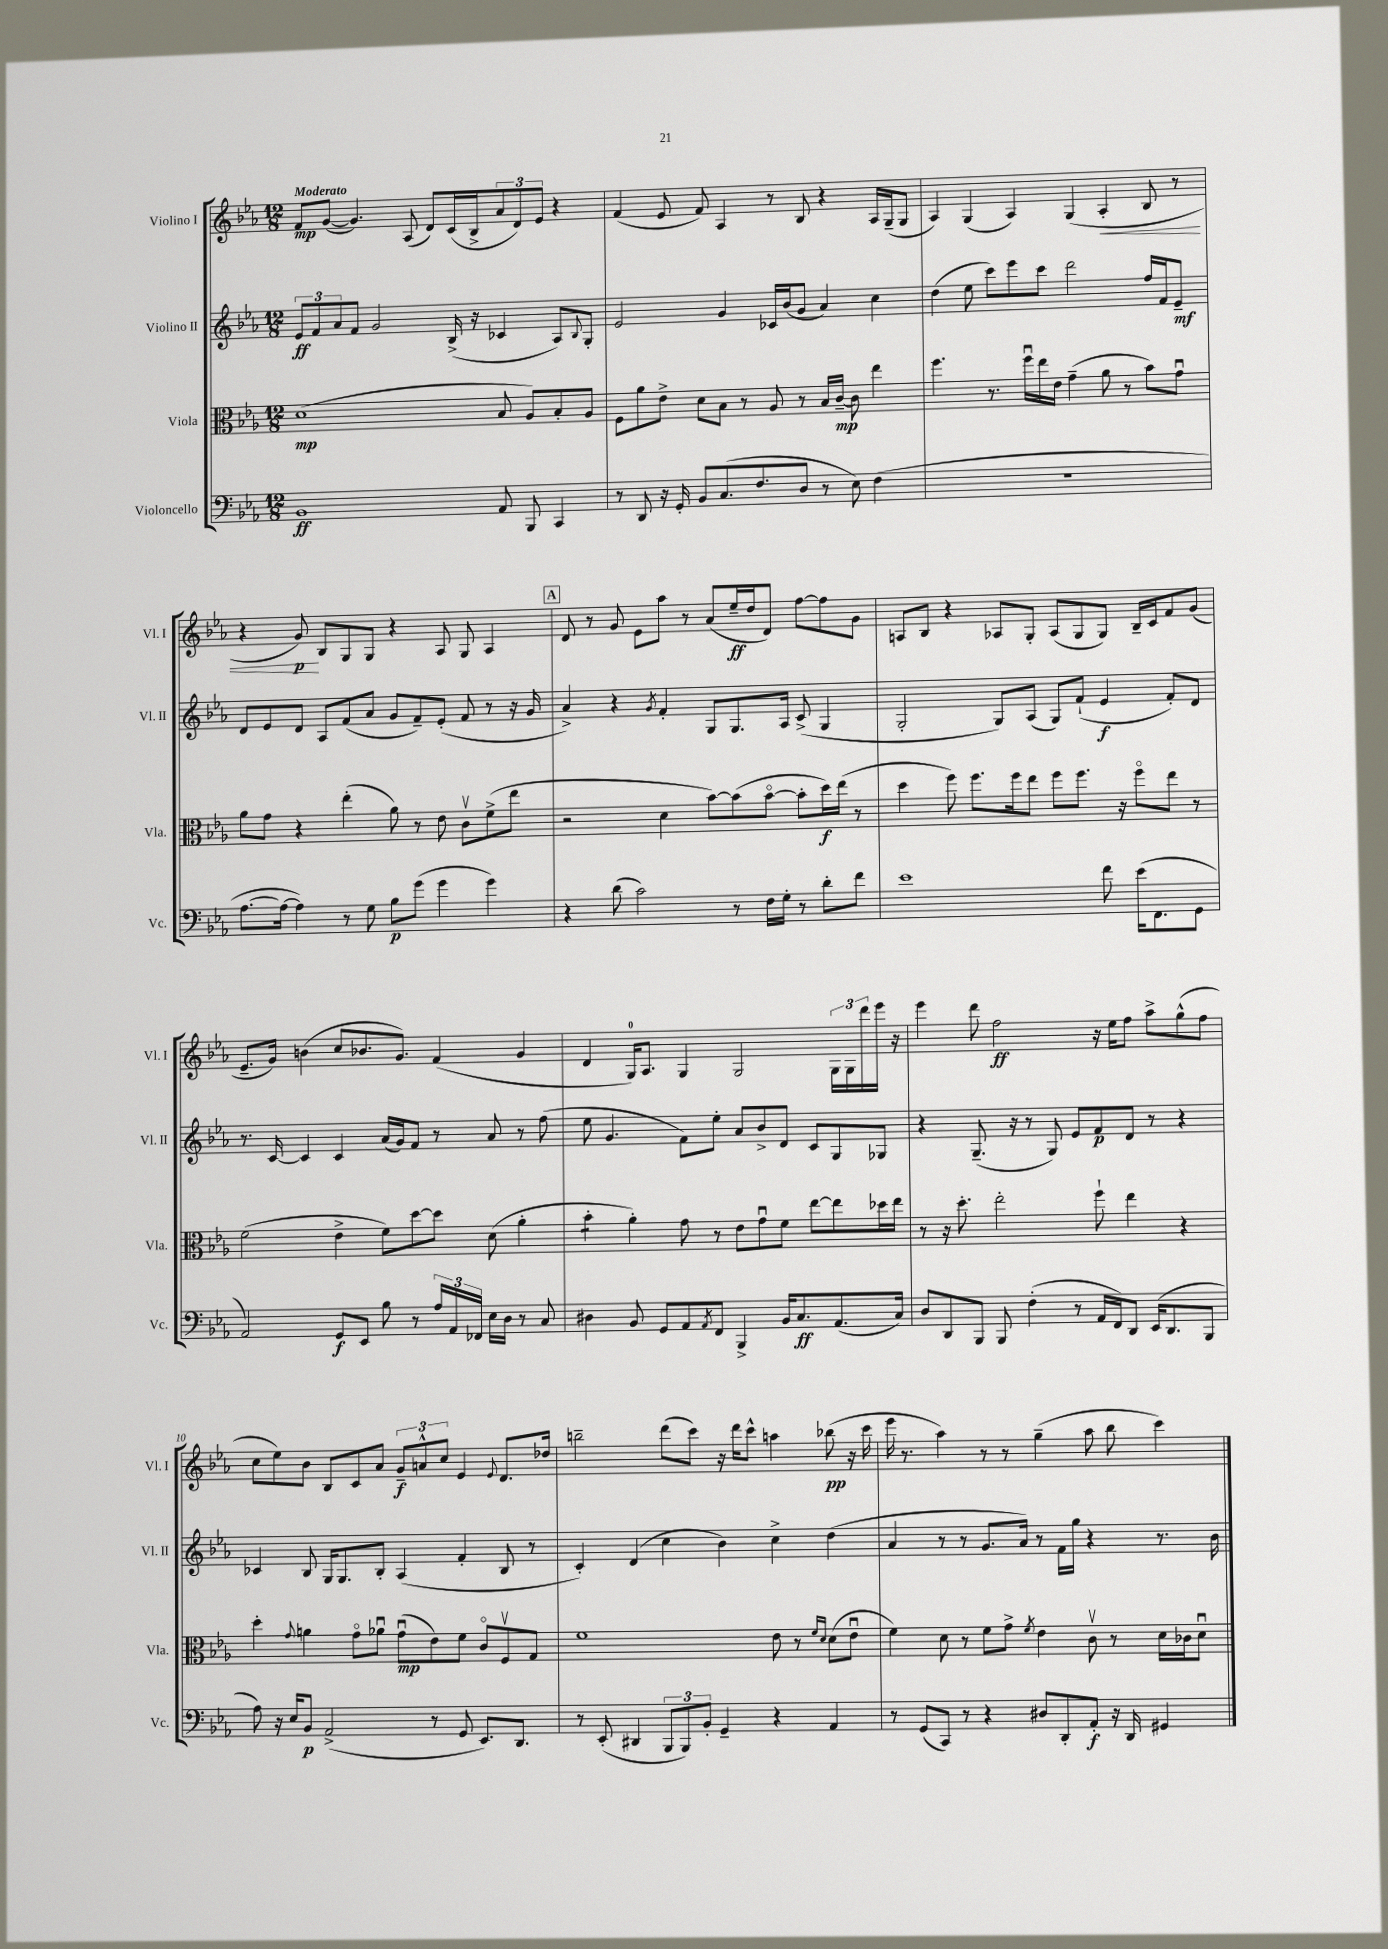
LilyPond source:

<<
\new StaffGroup <<
\new Staff = "s0" \with { instrumentName = "Violino I" shortInstrumentName = "Vl. I" } {
    \clef treble \key ees \major \numericTimeSignature \time 12/8 \tempo "Moderato"
    f'8\mp g'8~( g'4.) aes8( d'8) c'16( bes16-> \tuplet 3/2 { aes'8 d'8) ees'8 } r4 |
    f'4( ees'8 f'8) aes4 r8 bes8 r4 aes16 g16--( g8 |
    aes4) g4( aes4) g4( aes4-.\< bes8 r8 |
    r4 g'8\p\!) bes8 g8 g8 r4 aes8 g8 aes4 |
    \mark \markup { \box "A" } d'8 r8 g'8 ees'8 aes''8 r8 aes'8( ees''16--\ff d''16 d'8) f''8~ f''8 g'8 |
    a8 bes8 r4 aes8 g8-. aes8( g8 g8) bes16-- c'16 f'8 g'8( |
    ees'8.-- g'16) b'4( c''8 bes'8. g'8.) f'4( g'4 |
    d'4 g16-0) aes8. g4 g2 \tuplet 3/2 { g16 g16 d'''16 } ees'''16 r16 |
    ees'''4 d'''8 f''2\ff r16 ees''16 f''8 aes''8-> g''8-^( f''8 |
    c''8 ees''8) bes'8 bes8 c'8 aes'8 \tuplet 3/2 { g'8--\f a'8-^ c''8 } ees'4 \appoggiatura { ees'8 } d'8. des''16 |
    b''2-- d'''8( c'''8) r16 d'''16 c'''8-^ a''4 bes''8\pp( r16 c'''16 |
    ees'''16 r8. aes''4) r8 r8 g''4--( aes''8 bes''8 c'''4) \bar "|." |
}
\new Staff = "s1" \with { instrumentName = "Violino II" shortInstrumentName = "Vl. II" } {
    \clef treble \key ees \major \numericTimeSignature \time 12/8
    \tuplet 3/2 { ees'8\ff f'8 aes'8 } f'8 g'2 bes16->( r16 ces'4 aes8) \appoggiatura { bes8 } g8-. |
    ees'2 g'4 ces'16 bes'16( g'8 aes'4) c''4 |
    d''4( ees''8 c'''8) ees'''8 c'''8 d'''2 f''16 f'16 ees'8--\mf |
    d'8 ees'8 d'8 aes8 f'8( aes'8 g'8 f'8--) ees'8-.( f'8 r8 r16 g'16 |
    \mark \markup { \box "A" } aes'4->) r4 \acciaccatura { g'8 } f'4-. g8 g8. aes16 c'8->( g4 |
    g2-. g8) aes8( g8) f'8-!( ees'4\f f'8-.) d'8 |
    r8. c'16~ c'4 c'4 aes'16( g'16) f'8 r8 aes'8 r8 f''8( |
    ees''8 g'4. f'8) ees''8-. aes'8 bes'8-> d'8 c'8 g8 ges8 |
    r4 g8.--( r16 r8 g8) ees'8 f'8\p d'8 r8 r4 |
    ces'4 bes8 g16 g8. bes8-. aes4( f'4-. bes8 r8 |
    c'4-.) d'4( c''4 bes'4) c''4-> d''4( |
    aes'4 r8 r8 g'8. aes'16) r8 f'16 g''16 r4 r8. bes'16 \bar "|." |
}
\new Staff = "s2" \with { instrumentName = "Viola" shortInstrumentName = "Vla." } {
    \clef alto \key ees \major \numericTimeSignature \time 12/8
    d'1\mp( bes8 aes8) bes8-. aes8 |
    f8 aes'8 ees'8-> d'8 bes8 r8 aes8 r8 bes16 c'16~--\mp c'8 ees''4 |
    f''4. r8. f''16\downbow ees''16 ees'16 g'4--( aes'8 r8 bes'8) g'8\downbow |
    aes'8 g'8 r4 ees''4-.( aes'8) r8 ees'8 c'8\upbow f'8->( ees''8 |
    \mark \markup { \box "A" } r2 d'4 bes'8~) bes'8( bes'8~\flageolet bes'8-. d''16\f) ees''16( r8 |
    d''4 f''8) f''8. f''16 ees''8 f''8 f''8. r16 f''8\flageolet ees''8 r8 |
    f'2( ees'4-> f'8) d''8~ d''8 d'8( aes'4-. |
    bes'4:8-. aes'4-.) g'8 r8 ees'8 g'8\downbow f'8 ees''8~ ees''8 des''16 ees''16 |
    r8 r16 d''8.-. ees''2-. f''8-! ees''4 r4 |
    d''4-. \appoggiatura { g'8 } a'4 g'8\flageolet aes'8\downbow g'8\downbow\mp( ees'8) f'8 c'8\flageolet f8\upbow g8 |
    f'1 ees'8 r8 \grace { f'16 d'16 } d'8( ees'8\downbow |
    f'4) d'8 r8 f'8 g'8-> \acciaccatura { f'8 } ees'4 c'8\upbow r8 d'16 ces'16 d'8\downbow \bar "|." |
}
\new Staff = "s3" \with { instrumentName = "Violoncello" shortInstrumentName = "Vc." } {
    \clef bass \key ees \major \numericTimeSignature \time 12/8
    bes,1\ff aes,8 bes,,8 c,4 |
    r8 d,8 r16 g,16-. bes,8 c8.( f8. d8 r8 ees8) f4( |
    R1. |
    aes8.~ aes16~ aes4) r8 g8 bes8\p g'8( g'4 g'4) |
    \mark \markup { \box "A" } r4 d'8( c'2) r8 f16 g16-. r8 d'8-. f'8 |
    ees'1 f'8 ees'16( f,8. g,8 |
    aes,2) g,8\f ees,8 bes8 r8 \tuplet 3/2 { aes16 aes,16 fes,16 } ees16 d16 r8 c8 |
    dis4 bes,8 g,8 aes,8 \acciaccatura { aes,8 } f,8 bes,,4-> bes,16 c8.\ff aes,8.( c16) |
    d8 d,8 bes,,8 bes,,8 f4-.( r8 aes,16 f,16) d,8 ees,16( d,8. bes,,8 |
    aes8) r16 ees16 bes,8\p aes,2->( r8 g,8 ees,8.) d,8. |
    r8 ees,8-.( dis,4 \tuplet 3/2 { bes,,8 bes,,8) bes,8-. } g,4-- r4 aes,4 |
    r8 g,8( c,8) r8 r4 dis8 d,8-. aes,8-.\f r16 d,16 gis,4 \bar "|." |
}
>>
>>
\layout { \context { \Score \override BarNumber.break-visibility = ##(#f #t #t) barNumberVisibility = #(every-nth-bar-number-visible 5) } }
